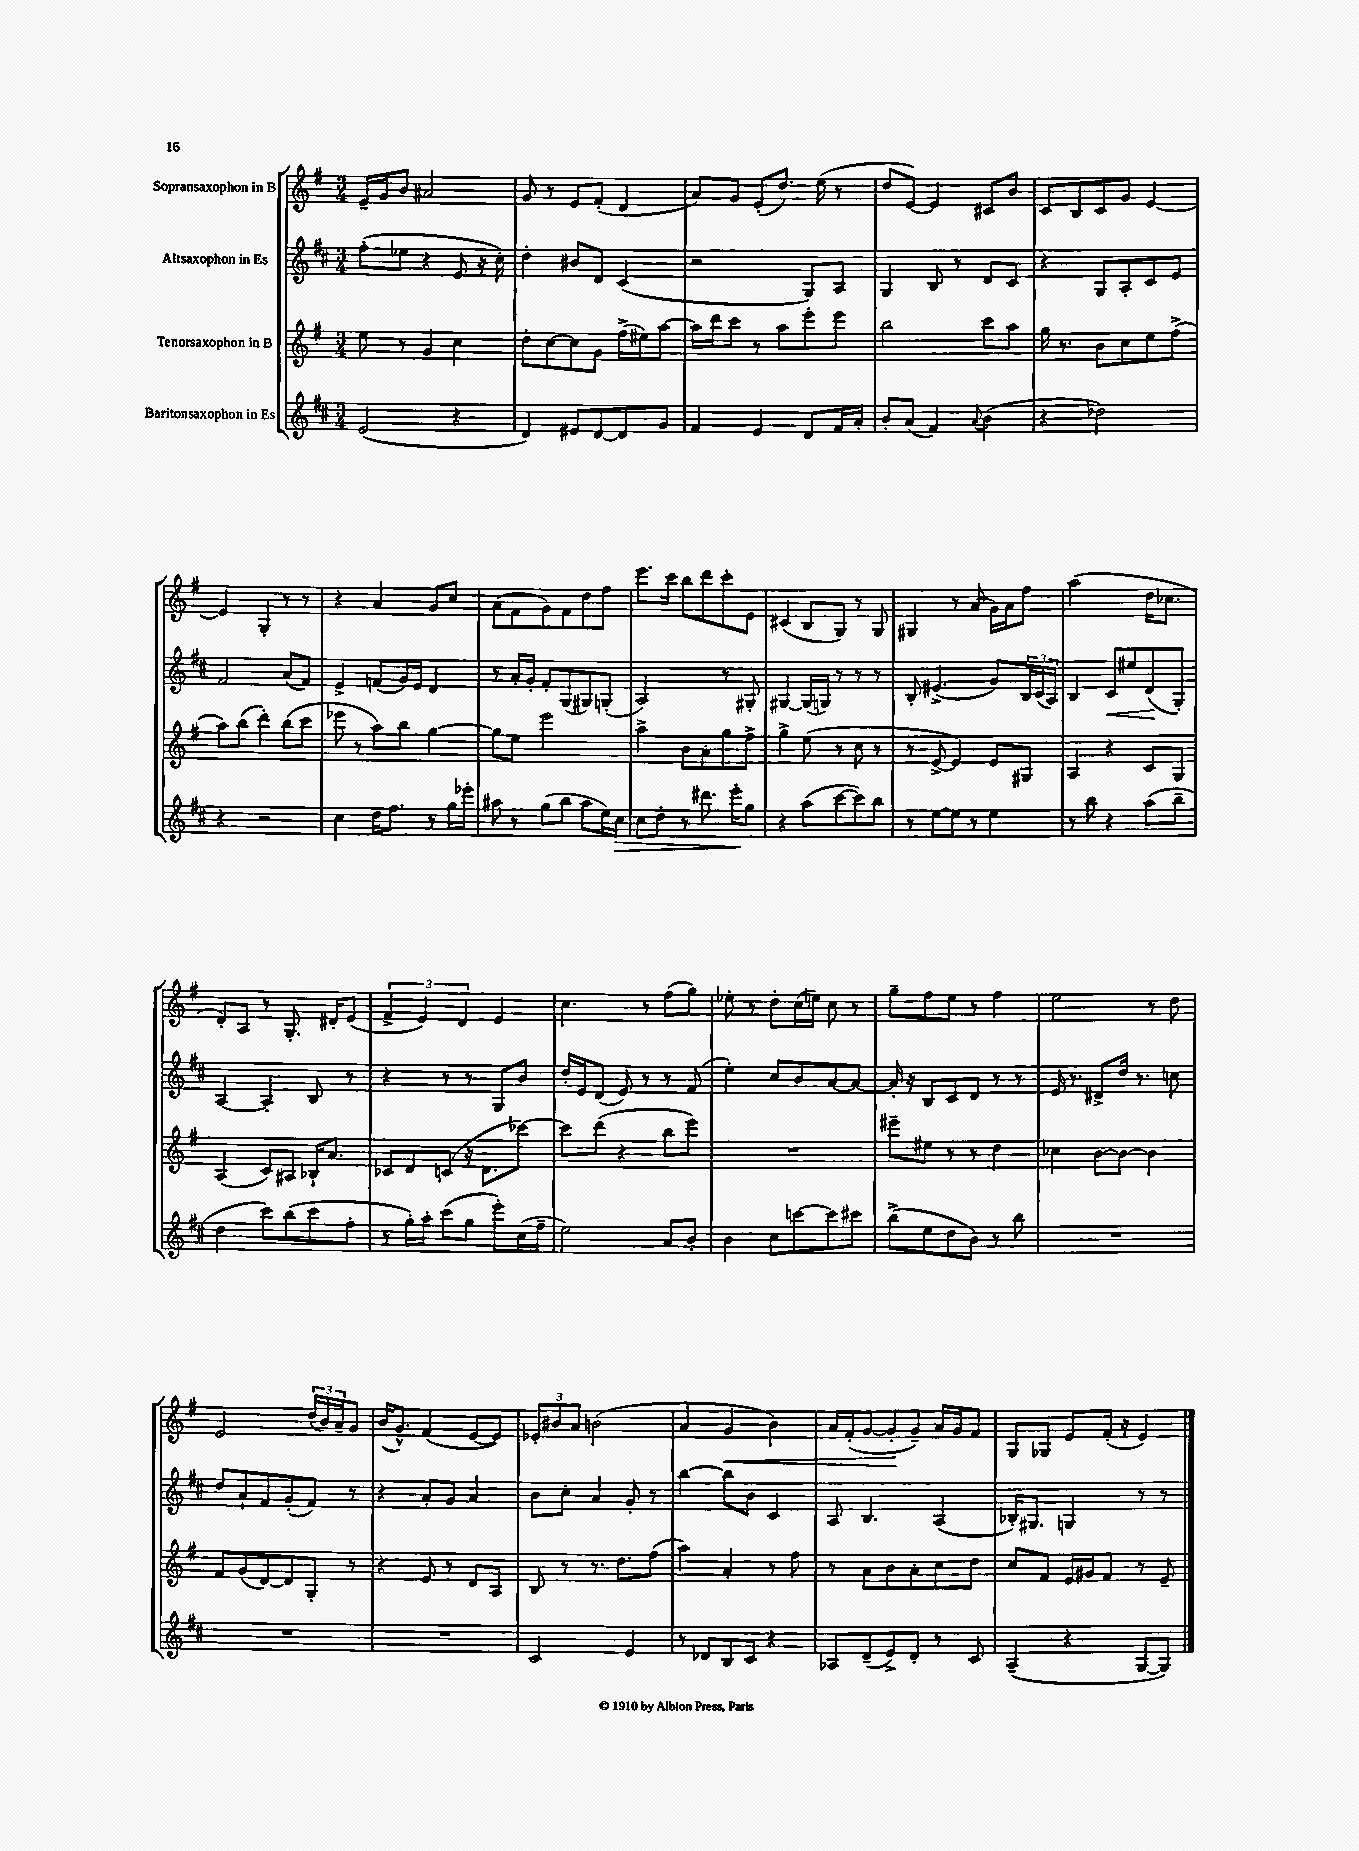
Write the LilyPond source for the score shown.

<<
\new StaffGroup <<
\new Staff = "s0" \with { instrumentName = "Sopransaxophon in B" } {
    \clef treble \key g \major \numericTimeSignature \time 3/4
    e'16-- g'16 b'8 ais'2 |
    g'8 r8 e'8 fis'8-.( d'4 |
    a'8) g'8 e'8-.( d''8.) e''16( r8 |
    d''8 e'8~) e'4 cis'8 b'8 |
    c'8 b8 c'8 g'8 e'4~ |
    e'4 g4-. r8 r8 |
    r4 a'4 g'8 c''8 |
    a'8( fis'8 g'8) fis'8 d''8 fis''8 |
    e'''8. c'''16 b''8 d'''8 c'''8-. e'8 |
    cis'4( b8 g8) r8 g8 |
    gis4 r8 a'8( g'16) a'16 fis''8 |
    a''2( d''16 ces''8. |
    d'8-.) a8 r8 g8.-. dis'16-. e'8( |
    \tuplet 3/2 { fis'4-> e'4) d'4 } e'4 |
    c''4. r8 fis''8( g''8) |
    ees''8-. r8 d''8-. c''16( e''16) c''8 r8 |
    g''8-- fis''8 e''8 r8 fis''4 |
    e''2 r8 d''8 |
    e'2 \tuplet 3/2 { d''16( b'16) a'16-- } g'8 |
    b'16( g'8.-^) fis'4( e'8~ e'8) |
    \tuplet 3/2 { ees'8-. bis'8 a'8 } b'2( |
    a'4 g'4\< b'4) |
    a'16 fis'16-.( g'8~ g'8-.\! g'8--) a'16 g'16 fis'8 |
    g8 ges8 e'8 fis'16-.( r16 e'4) \bar "|." |
}
\new Staff = "s1" \with { instrumentName = "Altsaxophon in Es" } {
    \clef treble \key d \major \numericTimeSignature \time 3/4
    fis''8-.( ees''8 r4 e'8 r16 cis''16-.) |
    d''4-. bis'8 d'8 cis'4( |
    r2 g8) a8 |
    g4 b8 r8 d'8 cis'8 |
    r4 g8 a8-. cis'8 e'8 |
    fis'2 a'8( fis'8) |
    e'4-> f'8( g'16) e'16 d'4 |
    r8 a'16-. g'16-. fis'8-. g8( gis8) g8-.( |
    a2) r8 gis8-. |
    gis4~ gis16( g16) r8 r8 r8 |
    b8-. eis'4.->( g'8) \tuplet 3/2 { b16 cis'16( a16) } |
    b4 cis'8\< eis''8 d'8\!( g8-.) |
    a4~ a4-. b8 r8 |
    r4 r8 r8 g8 b'8 |
    d''16-. e'16 d'8( e'8) r8 r8 fis'8( |
    e''4-.) cis''8 b'8 a'8~ a'8~ |
    a'16-. r16 b8 cis'8 d'8 r8 r8 |
    e'16 r8. dis'8-> d''16 r8. c''8 |
    d''8 a'8-! fis'8 g'8-.( fis'8) r8 |
    r4 a'8-. g'8 a'4 |
    b'8 cis''8-. a'4 g'8-. r8 |
    b''4~ b''8 b'8 cis'4 |
    a8 b4. a4( |
    bes16-.) gis8. g4 r8 r8 \bar "|." |
}
\new Staff = "s2" \with { instrumentName = "Tenorsaxophon in B" } {
    \clef treble \key g \major \numericTimeSignature \time 3/4
    e''8 r8 g'4 c''4 |
    d''8-. c''8~ c''8 g'8 fis''16->( eis''16) a''8~ |
    a''16 d'''16 c'''8 r8 a''8 e'''8-. e'''8 |
    b''2 c'''8 a''8 |
    g''16 r8. b'8 c''8 e''8 fis''8->( |
    a''8) b''8( d'''4-.) b''8( c'''8 |
    ees'''8 r8 a''8) b''8 g''4~ |
    g''8 e''8 e'''2 |
    a''4-> b'8 a'8-. g''8 fis''8-> |
    g''4-> e''8( r8 c''8 r8 |
    r8 e'8~-> e'4) e'8 gis8 |
    a4 r4 c'8 g8 |
    a4( c'8) ais8 bes16-! a'8. |
    ces'8 d'8 c'8( r16 d'8. ces'''8~) |
    ces'''8 d'''8( r4 b''8 e'''8) |
    R2. |
    eis'''8-- eis''8 r8 r8 d''4 |
    ces''4 b'8~ b'8~ b'4 |
    fis'8 g'8( d'8~) d'8 g8-. r8 |
    r4 e'8 r8 d'8 a8 |
    b8 r8 r8. d''8. fis''8( |
    a''4) a'4-. r8 fis''8 |
    r8 a'8 b'8 a'8-. c''8 d''8 |
    c''8 fis'8 e'16 gis'16 fis'8 r8 e'8-- \bar "|." |
}
\new Staff = "s3" \with { instrumentName = "Baritonsaxophon in Es" } {
    \clef treble \key d \major \numericTimeSignature \time 3/4
    e'2( r4 |
    d'4) eis'8 d'8~ d'8 g'8 |
    fis'4 e'4 d'8 fis'16 a'16-. |
    b'8-. a'8( fis'4) \appoggiatura { a'8 } b'4( |
    r4 des''2) |
    r4 r2 |
    cis''4 d''16 fis''8. r8 g''16 ees'''16-. |
    ais''8 r8 g''8( b''8 ais''8 e''16) cis''16\> |
    cis''8 d''8-. r8 dis'''8. e'''16-.\! g''8 |
    r4 a''8( cis'''8~ cis'''8) b''8 |
    r8 e''8~ e''8 r8 e''4 |
    r8 b''8 r4 a''8( b''8-- |
    d''4 cis'''8) b''8( cis'''8 fis''8-. |
    r8 g''16-.) a''16-. cis'''8( g''8 e'''8-.) cis''16( fis''16-- |
    e''2) a'8 b'8-. |
    b'4 cis''8 c'''8~ c'''8 cis'''8 |
    b''8->( e''8 d''8 b'8) r8 b''8 |
    R2. |
    R2. |
    R2. |
    cis'2 e'4 |
    r8 des'8 b8 cis'8 r4 |
    aes8 d'8--( e'8->) d'8-. r8 cis'8 |
    a4--( r4 g8~ g8) \bar "|." |
}
>>
>>
\layout { \context { \Score \remove "Bar_number_engraver" } }
